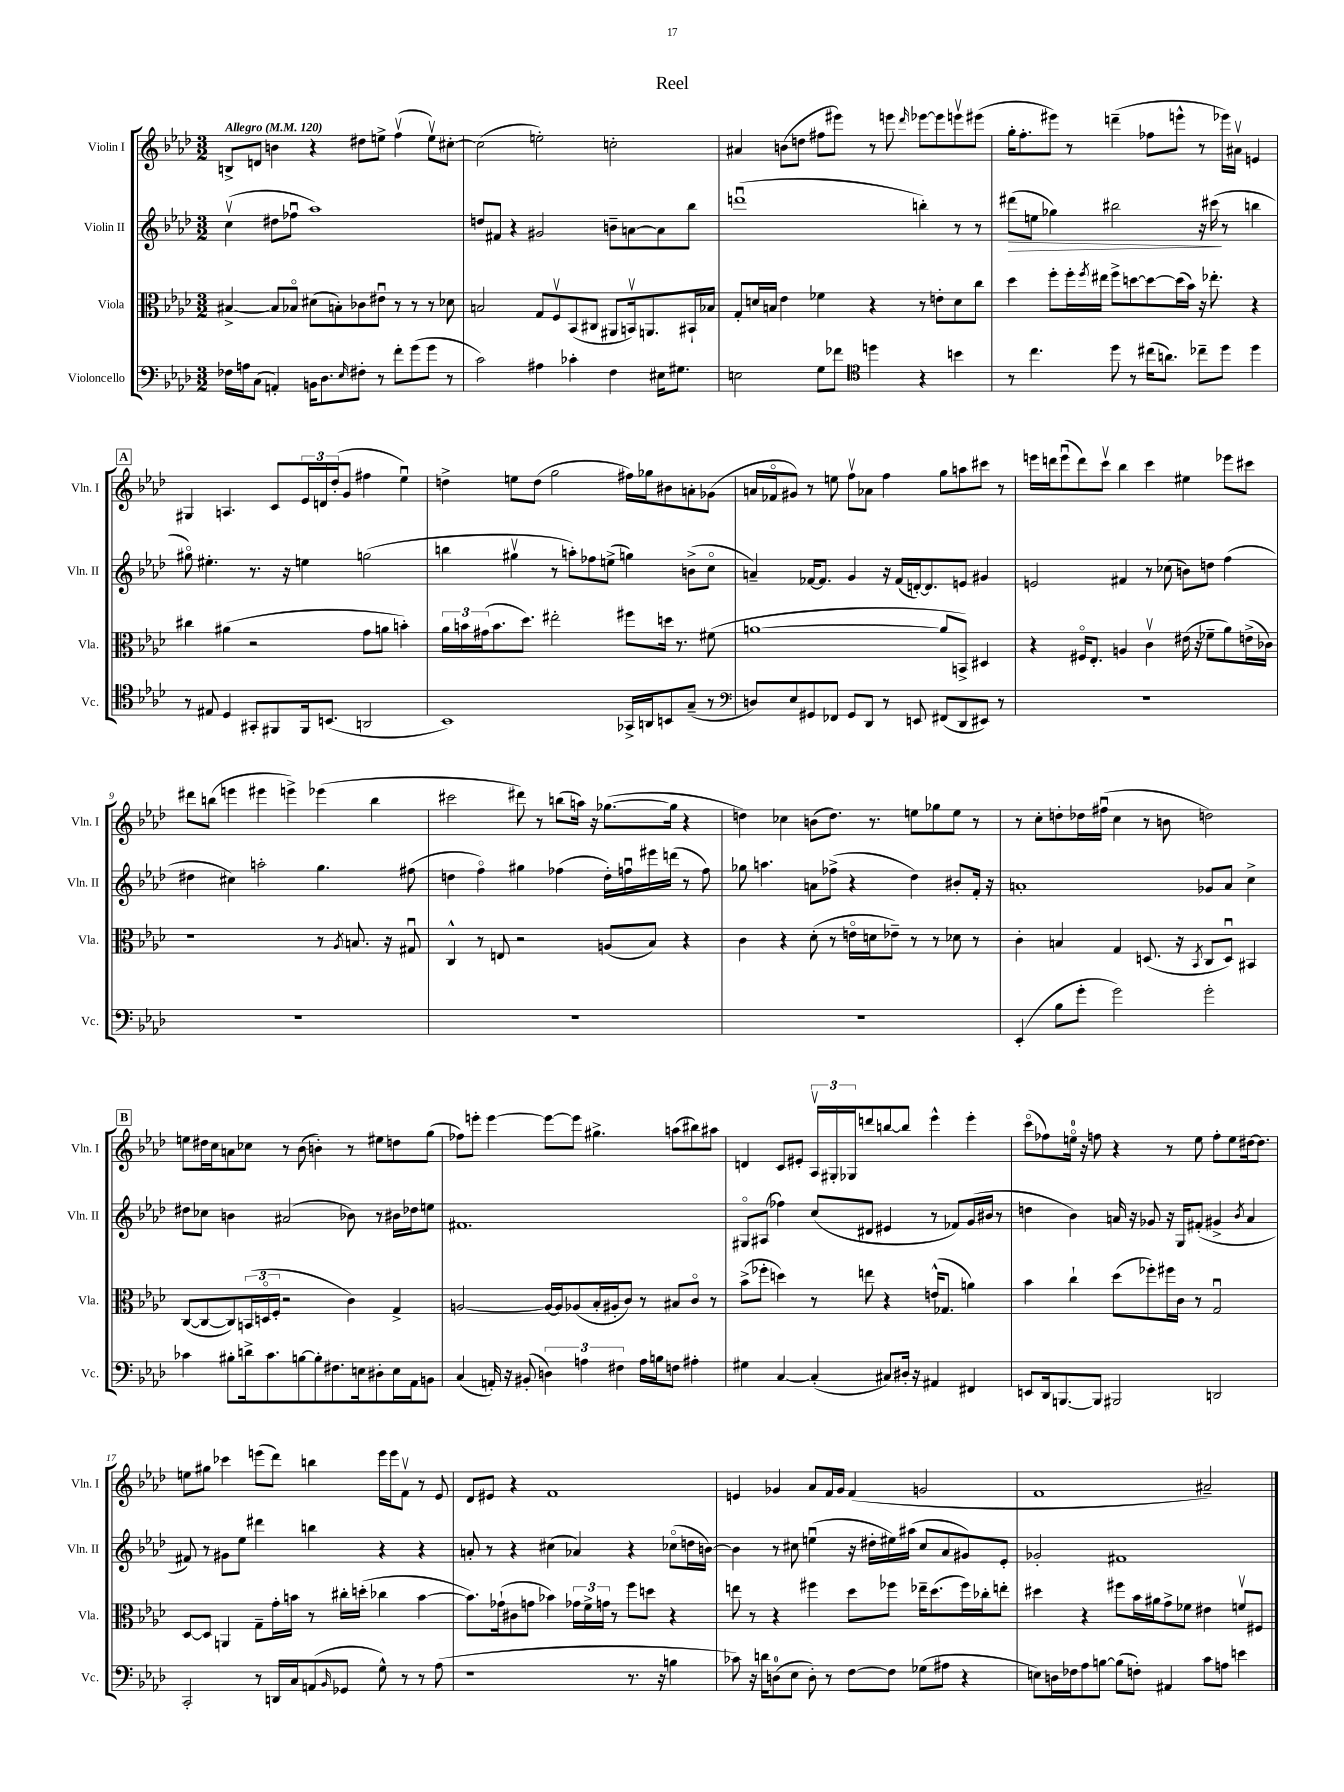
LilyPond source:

\header { title = "Reel" }
<<
\new StaffGroup <<
\new Staff = "s0" \with { instrumentName = "Violin I" shortInstrumentName = "Vln. I" } {
    \clef treble \key aes \major \numericTimeSignature \time 3/2 \tempo "Allegro" 4 = 120
    b8-> d'8 b'4 r4 dis''8 e''8-> f''4\upbow( e''8\upbow) cis''8~-. |
    cis''2( e''2-.) c''2-. |
    ais'4 b'8( d''8 fis''8 eis'''8) r8 e'''8 \grace { des'''16 } ees'''8~ ees'''8 e'''8\upbow eis'''8( |
    g''16-. f''8.-. eis'''8) r8 d'''4--( fes''8 e'''8-^ r8 ees'''16) ais'16\upbow e'4 |
    \mark \markup { \box "A" } gis4 a4. c'8 \tuplet 3/2 { ees'16 d'16 des''16-.( } g'8 fis''4 ees''4\downbow) |
    d''4-> e''8 d''8( g''2 fis''16) ges''16 bis'8 a'8-. ges'8( |
    a'16 fes'16\flageolet gis'8) r8 e''8 f''8\upbow aes'8 f''4 g''8 a''8 cis'''8 r8 |
    e'''16 d'''16 e'''8\downbow( d'''8) c'''8\upbow bes''4 c'''4 eis''4 ees'''8 cis'''8 |
    dis'''8 b''8( e'''4 eis'''4 e'''4->) ees'''4( b''4 |
    cis'''2 dis'''8) r8 b''8( a''16) r16 ges''8.~( ges''16 r4 |
    d''4) ces''4 b'8( d''8.) r8. e''8 ges''8 e''8 r8 |
    r8 c''8-. d''8-. des''16 fis''16\downbow( c''4 r8 b'8 d''2) |
    \mark \markup { \box "B" } e''8 dis''16 c''16 a'8 ces''8 r8 bes'8( b'4-.) r8 eis''8 d''8 g''8( |
    fes''8) e'''8-. e'''4~ e'''8~ e'''8 gis''4.-> a''8( bis''8) ais''8 |
    d'4 c'8 eis'8-. \tuplet 3/2 { aes16\upbow gis16-. ges16 } d'''8 b''8~ b''8 ees'''4-^ ees'''4-. |
    c'''8\flageolet( fes''8) e''16-0\flageolet r16 f''8 r4 r8 e''8 f''8-. e''8 dis''16~ dis''8. |
    e''8 gis''8 ces'''4 e'''8( des'''8) b''4 e'''16 e'''16 f'8\upbow r8 ees'8 |
    des'8 eis'8 r4 f'1 |
    e'4 ges'4 aes'8 f'16 ges'16 f'4( g'2 |
    f'1 ais'2--) \bar "|." |
}
\new Staff = "s1" \with { instrumentName = "Violin II" shortInstrumentName = "Vln. II" } {
    \clef treble \key aes \major \numericTimeSignature \time 3/2
    c''4\upbow( dis''8 fes''8\downbow aes''1) |
    d''8 fis'8 r4 gis'2 b'8-- a'8~ a'8 bes''8 |
    d'''1\downbow( b''4-.) r8 r8 |
    dis'''8\>( e''8 ges''4) bis''2 r16 cis'''16\!( r8 b''4 |
    \mark \markup { \box "A" } gis''8\flageolet) eis''4.-. r8. r16 e''4 g''2( |
    b''4 gis''4\upbow r8 a''8-.) fes''8 e''8->( g''4) b'8->( c''8\flageolet |
    a'4--) fes'16~ fes'8. g'4 r16 fes'16( d'16~-.) d'8. e'8 gis'4 |
    e'2 fis'4 r8 ces''8( b'8) d''8 f''4( |
    dis''4 cis''4) a''2-. g''4. fis''8( |
    d''4 f''4\flageolet) gis''4 fes''4( d''16-.) f''16\downbow eis'''16 d'''16( r8 f''8) |
    ges''8 a''4. a'8 fes''8->( r4 des''4) bis'8-. f'16-. r16 |
    a'1-. ges'8 a'8 c''4-> |
    \mark \markup { \box "B" } dis''8 ces''8 b'4 ais'2( bes'8) r8 bis'16 des''16 e''8 |
    fis'1. |
    gis8\flageolet ais8( fes''4) c''8( dis'8 eis'4 r8 fes'8) g'16( bis'16 r8 |
    d''4 bes'4) a'16 r16 ges'8 r16 g16 fis'8-.( gis'4-> \acciaccatura { bes'8 } a'4 |
    fis'8) r8 gis'8 ees''8 dis'''4 b''4 r4 r4 |
    a'8-. r8 r4 cis''4( aes'4) r4 ces''8\flageolet( d''16 b'16~) |
    b'4 r8 cis''8 e''4\downbow( r16 dis''16-. eis''16) ais''16( cis''8 aes'8 gis'8) ees'8-. |
    ges'2-. fis'1 \bar "|." |
}
\new Staff = "s2" \with { instrumentName = "Viola" shortInstrumentName = "Vla." } {
    \clef alto \key aes \major \numericTimeSignature \time 3/2
    bis4~-> bis8 bes8\flageolet dis'8( b8-.) ces'8 eis'8\downbow r8 r8 r8 des'8 |
    b2 g8 f8\upbow bes,8( cis8 ais,8 b,16\upbow) a,8. bis,16-! bes16 |
    g8-. d'16 b16 ees'4 fes'4 r4 r8 e'8-. d'8 c''8 |
    des''4 f''8-. f''16-. \acciaccatura { f''8 } eis''16 f''8-> d''8~ d''8~ d''16( bes'16) r16 ees''8.-. r4 |
    \mark \markup { \box "A" } cis''4 ais'4( r2 g'8 a'8 b'4-.) |
    \tuplet 3/2 { aes'16 b'16 gis'16( } b'8. des''8.) eis''2-. fis''8 d''16 r8. fis'8( |
    a'1~ a'8 b,8->) dis4 |
    r4 fis16\flageolet ees8.-. a4 c'4\upbow eis'16( r16 fes'8-- aes'8) e'16->( ces'16) |
    r1 r8 \acciaccatura { aes8 } b8. r16 gis8\downbow |
    c4-^ r8 e8 r2 a8( bes8) r4 |
    c'4 r4 des'8-.( r8 e'16\flageolet d'16 ees'8--) r8 r8 des'8 r8 |
    c'4-. b4 g4 d8.( r16 \acciaccatura { bes,8 } c8 d8\downbow) bis,4 |
    \mark \markup { \box "B" } c8~( c8~ c8) \tuplet 3/2 { b,16( d16\flageolet f16-. } r2 c'4) g4-> |
    a2~ a16~ a16 aes8( bes16-. ais16-. c'8) r8 bis8 c'8\flageolet r8 |
    bes'8->( fes''8-. d''4) r8 e''8 r4 e'16-^( ges8. a'4) |
    bes'4 c''4-! des''8( fes''8-.) fis''16 c'16 r8 g2\downbow |
    des8~ des8 a,4 g8-- g'16-. b'16 r8 cis''16-. d''16-.( ces''4 b'4~ |
    b'8.) ges'16-!( cis'8 g'8 bes'4) \tuplet 3/2 { ges'16 f'16-> g'16 } r8 f''8 d''8 r4 |
    e''8 r8 r4 fis''4 des''8 fes''8 ees''16-- des''8.( fes''16) ces''16-. e''8-. |
    dis''4 r4 fis''8 bes'16 ais'16 g'8-> fes'8 eis'4 f'8\upbow fis8 \bar "|." |
}
\new Staff = "s3" \with { instrumentName = "Violoncello" shortInstrumentName = "Vc." } {
    \clef bass \key aes \major \numericTimeSignature \time 3/2
    fes16 a16 c8( a,4-.) b,16 des8. \grace { ees16 } fis8-. r8 f'8-. g'8( g'8 r8 |
    c'2) ais4 ces'4-. f4 eis16 gis8. |
    e2 g8 fes'8 \clef tenor d''4 r4 b'4 |
    r8 c''4. des''8 r8 cis''16( a'8.) ces''8-- des''8 des''4 |
    \mark \markup { \box "A" } r8 eis8 des4 gis,8-. fis,8 fis,16 b,8.( a,2 |
    bes,1) ges,16-> a,16 b,8 g8--( r8 |
    \clef bass d8) ees8 gis,8 fes,8 gis,8 des,8 r8 e,8 fis,8( des,8 eis,8) r8 |
    R1. |
    R1. |
    R1. |
    R1. |
    ees,4-.( bes8 g'8-. g'2) g'2-. |
    \mark \markup { \box "B" } ces'4 bis8-. d'16-> ces'8. b8~ b8-. fis8. e16 dis8-. e16 aes,16 b,8 |
    c4( a,16-.) r16 bis,8-.( \tuplet 3/2 { d4) a4 fis4 } a16 b16 f8 ais4-. |
    gis4 c4~ c4-.( cis8) dis16-. r16 ais,4 fis,4 |
    e,8 des,16 b,,8.~ b,,8 bis,,2 d,2 |
    c,2-. r8 d,16 c16 a,8( \grace { bes,16 } ges,8 g8-^) r8 r8 aes8( |
    r1 r8. r16 b4 |
    ces'8) r16 d'16 d8-0( ees8 d8-.) r8 f8~ f8 ges8( ais8 r4 |
    e8) d16 fes16 aes8 b8~ b8( f8-.) ais,4 c'8 a8 e'4 \bar "|." |
}
>>
>>
